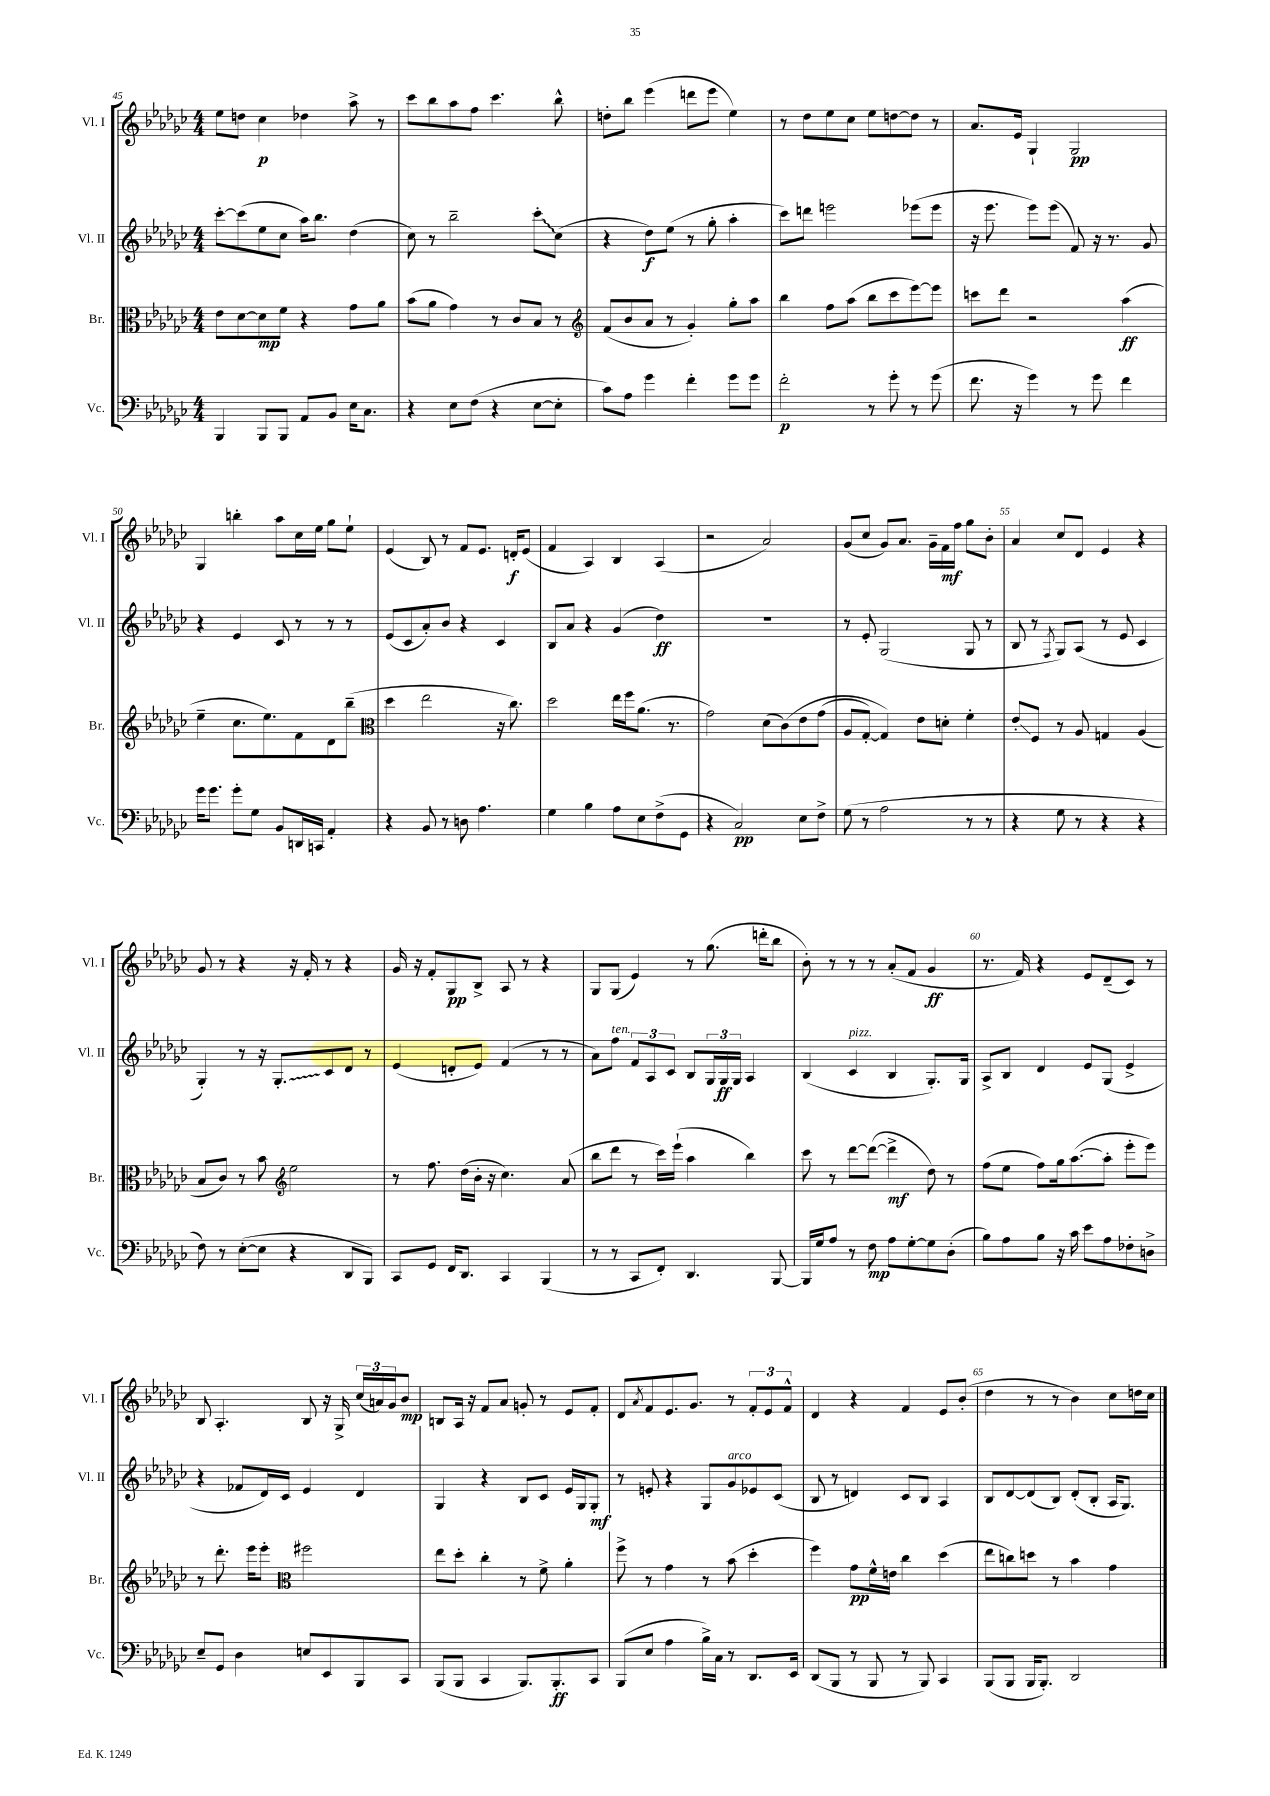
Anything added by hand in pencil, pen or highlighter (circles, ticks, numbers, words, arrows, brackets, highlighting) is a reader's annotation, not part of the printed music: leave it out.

**kern	**kern	**kern	**kern
*staff4	*staff3	*staff2	*staff1
*clefF4	*clefC3	*clefG2	*clefG2
*k[b-e-a-d-g-c-]	*k[b-e-a-d-g-c-]	*k[b-e-a-d-g-c-]	*k[b-e-a-d-g-c-]
*M4/4	*M4/4	*M4/4	*M4/4
4BBB-/	8e-\L	[8ccc-'\L	8ee-\L
.	[8d-\	(8ccc-\]	8dd\J
8BBB-/L	8d-\]	8ee-\	4cc-\
8BBB-/J	8f\J	8cc-\J	.
8AA-/L	4r	16aa-\LK)	4dd-\
.	.	8.bb-\J	.
8BB-/J	.	.	.
16E-\LK	8g-\L	(4dd-\	8aa-^\
8.C-\J	.	.	.
.	8a-\J	.	8r
=	=	=	=
4r	(8b-\L	8cc-\)	8ccc-\L
.	8a-\J	8r	8bb-\
8E-\L	4g-\)	2bb-~\	8aa-\
(8F\J	.	.	8ff\J
4r	8r	.	4.ccc-\
.	8c-/L	.	.
[8E-\L	8B-/J	8ccc-'\L	.
8E-'\]J	8r	(8cc-\J	8bb-^^\
=	=	=	=
*	*clefG2	*	*
8c-\L)	(8f/L	4r	8dd'\L
8A-\J	8b-/	.	8bb-\J
4g-\	8a-/J	8dd-\L)	(4eee-\
.	8r	(8ee-\J	.
4f'\	4g-'/)	8r	8ddd\L
.	.	8gg-'\	8eee-\J
8g-\L	8gg-'\L	4aa-'\	4ee-\)
8g-\J	8aa-\J	.	.
=	=	=	=
2f'\	4bb-\	8ccc-\L)	8r
.	.	8ddd\J	8dd-\L
.	8ff\L	2eee\	8ee-\
.	(8aa-\J	.	8cc-\J
8r	8bb-\L	.	8ee-\L
8g-'\	8ccc-\	.	[8dd\
8r	[8eee-\)	(8eee-\L	8dd\]J
(8g-\	8eee-\]J	8eee-\J	8r
=	=	=	=
8.f\	8ccc\L	16r	8.a-/L
.	.	8.eee-\	.
.	8ddd-\J	.	.
16r	.	.	16e-/Jk
4g-\)	2r	8eee-\L)	4G-`/
.	.	(8eee-\J	.
8r	.	8f/)	2G-/
8g-\	.	16r	.
.	.	8.r	.
4f\	(4aa-\	.	.
.	.	8g-/	.
=	=	=	=
16g-\LK	4ee-~\	4r	4G-/
8.g-\J	.	.	.
8g-'\L	8.cc-\L	4e-/	4bb'\
8G-\J	.	.	.
.	8.ee-\)	.	.
8BB-/L	.	8c-/	8aa-\L
16DD/L	8f\	8r	16cc-\L
16CC/JJ	.	.	16ee-\JJ
4AA-'/	8d-\	8r	8gg-\L
.	(8bb-~\J	8r	8ee-`\J
=	=	=	=
*	*clefC3	*	*
4r	4dd-\	(8e-/L	(4e-/
.	.	8c-/	.
8BB-/	2ee-\	8a-'/)	8B-/)
8r	.	8b-/J	8r
8D\	.	4r	8f/L
4.A-\	.	.	8.e-/J
.	16r	4c-/	.
.	8.cc-\)	.	16d'/LK
.	.	.	(8e-/J
=	=	=	=
4G-\	2dd-\	8B-/L	4f/
.	.	8a-/J	.
4B-\	.	4r	4A-/)
8A-\L	16ee-\LL	(4g-/	4B-/
.	16ff\J	.	.
8E-\	(8.a-\J	.	.
(8F^\	.	4dd-\)	(4A-/
.	8.r	.	.
8GG-\J	.	.	.
=	=	=	=
4r	2g-\)	1r	2r
2C-/)	.	.	.
.	(8d-\L	.	2a-/)
.	&(8c-\)	.	.
8E-\L	8e-\	.	.
8F^\J	(8g-\J	.	.
=	=	=	=
(8G-\	8A-/L	8r	(8g-/L
8r	[8G-'/J)	8e-'/	8cc-/J
2A-\	4G-/]&)	(2G-/	8g-/L)
.	.	.	8.a-/J
.	8e-\L	.	.
.	.	.	16g-~\LL
.	8d'\J	.	16f\
.	.	.	16ff\JJ
8r	4f'\	8G-/	8gg-\L
8r	.	8r	8b-'\J
=	=	=	=
4r	8e-'/L	8B-/	4a-/
.	8F/J	8r	.
.	.	8qF/	.
8G-\	8r	8G-/L)	8cc-/L
8r	8A-/	(8A-/J	8d-/J
4r	4G/	8r	4e-/
.	.	8e-/	.
4r	(4A-/	4c-/	4r
=	=	=	=
8F\)	8B-/L	4G-'/)	8g-/
8r	8c-/J)	.	8r
([8E-'\L	8r	8r	4r
8E-\]J	8b-\	16r	.
.	.	8.G-'/L	.
*	*clefG2	*	*
4r	2ee-\	.	16r
.	.	.	16f'/
.	.	8c-/	8r
8DD-/L	.	8d-/J	4r
8BBB-/J)	.	8r	.
=	=	=	=
8CC-/L	8r	(4e-/	16g-/
.	.	.	16r
8GG-/J	8.ff\	.	8f'/L
16FF/LK	.	8d'/L	8G-/
8.DD-/J	(16dd-\LL	.	.
.	16b-'\JJ	8e-/J)	8B-^/J
.	16r	.	.
4CC-/	4.cc-\)	(4f/	8A-/
.	.	.	8r
(4BBB-/	.	8r	4r
.	(8a-/	8r	.
=	=	=	=
8r	8bb-\L	8a-\L)	8G-/L
8r	8ddd-\J	8ff\J	(8G-/J
8CC-/L	8r	12f/L	4e-/)
.	.	12A-/	.
8FF'/J)	16ccc-\LL)	.	.
.	.	12c-/J	.
.	(16eee-`\JJ	.	.
4.DD-/	4aa-\	8B-/L	8r
.	.	24G-/L	(8.gg-\
.	.	24G-/	.
.	.	24G-/JJ	.
.	4bb-\)	4A-/	.
.	.	.	16ddd'\LK
[8BBB-/	.	.	8bb-\J
=	=	=	=
16BBB-/]LL	8ccc-\	(4B-/	8b-'\)
16G-/J	.	.	.
8A-/J	8r	.	8r
8r	[8ddd-\L	4c-/	8r
8F\	(8ddd-\_J	.	8r
8A-\L	4ddd-^\]	4B-/	(8a-'/L
[8G-'\	.	.	8f/J
8G-\]	8dd-\)	8.G-'/L)	4g-/
(8D-'\J	8r	.	.
.	.	16G-/Jk	.
=	=	=	=
8B-\L)	(8ff\L	8A-^/L	8.r
8A-\	8ee-\J	8B-/J	.
.	.	.	16f/)
8B-\J	8ff\L)	4d-/	4r
16r	16gg-\k	.	.
16c-\	([8.aa-\	.	.
8e-\L	.	8e-/L	8e-/L
8A-\	8aa-'\]J	(8G-/J	(8d-~/
8F-'\	8eee-'\L	4e-^/	8c-/J)
8D^\J	8eee-\J)	.	8r
=	=	=	=
8E-~/L	8r	4r	8B-/
8GG-/J	8.ddd-'\	.	4.A-'/
4D-\	.	8f-/L	.
.	16eee-\LK	.	.
.	8eee-'\J	16d-/L)	.
.	.	16c-/JJ	.
*	*clefC3	*	*
8E/L	2ff#\	4e-/	8B-/
8EE-/	.	.	16r
.	.	.	16G-^/
8BBB-/	.	4d-/	(24cc-/LL
.	.	.	24a/)
.	.	.	24g-/J
8CC-/J	.	.	8b-/J
=	=	=	=
(8BBB-/L	8ee-\L	4G-/	8B/L
8BBB-/J	8dd-'\J	.	16A-/Jk
.	.	.	16r
4CC-/	4cc-'\	4r	8f/L
.	.	.	8a-/J
8.BBB-/L)	8r	8B-/L	8g'/
.	8f^\	8c-/J	8r
8.BBB-'/	.	.	.
.	4a-'\	16e-/LL	8e-/L
.	.	16G-/J	.
8CC-/J	.	8G-'/J	8f'/J
=	=	=	=
(8BBB-/L	8ff^\	8r	8d-/L
.	.	.	8qa-/
8E-/J	8r	8e'/	8f/
4A-\	4g-\	4r	8.e-/
.	.	.	8.g-/J
16B-^\LL)	8r	8G-/L	.
16C-\JJ	.	.	.
8r	(8b-\	8g-/	8r
8.DD-/L	4dd-'\	8e-/	12f'/L
.	.	.	12e-/
.	.	(8c-/J	.
.	.	.	12f^^/J
16EE-/Jk	.	.	.
=	=	=	=
(8DD-/L	4ff\)	8B-/	4d-/
8BBB-/J	.	8r	.
8r	8g-\L	4d/)	4r
8BBB-/	16f^^\L	.	.
.	16e\JJ	.	.
8r	4cc-\	8c-/L	4f/
8BBB-/)	.	8B-/J	.
4CC-/	(4dd-\	4A-/	8e-/L
.	.	.	(8b-'/J
=	=	=	=
(8BBB-/L	8ee-\L	8B-/L	4dd-\
8BBB-/J	8cc\)	[8d-/	.
16BBB-/LK	8dd\J	(8d-/]	8r
8.BBB-'/J)	.	.	.
.	8r	8B-/J)	8r
2DD-/	4b-\	(8d-'/L	4b-\)
.	.	8B-'/J	.
.	4g-\	16A-/LK	8cc-\L
.	.	8.G-/J)	.
.	.	.	16dd\L
.	.	.	16cc-\JJ
==	==	==	==
*-	*-	*-	*-
